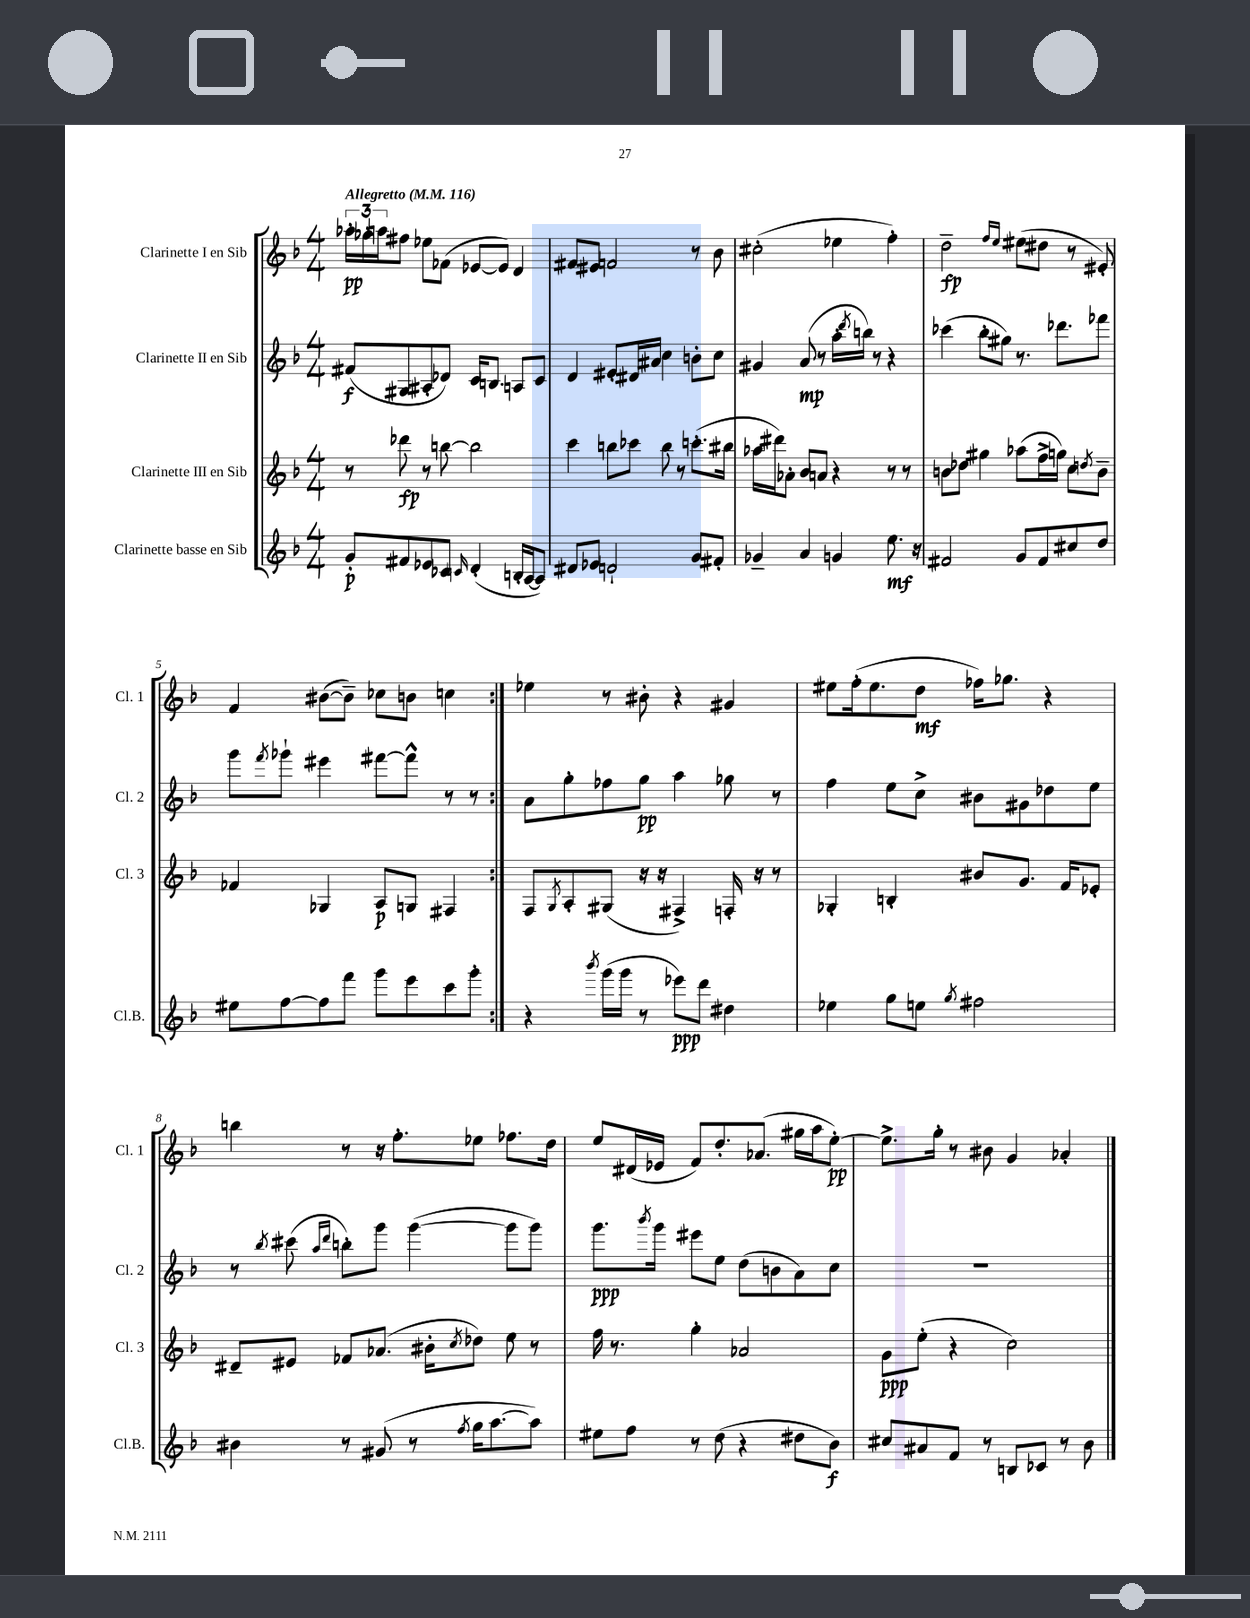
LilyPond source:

<<
\new StaffGroup <<
\new Staff = "s0" \with { instrumentName = "Clarinette I en Sib" shortInstrumentName = "Cl. 1" } {
    \clef treble \key f \major \numericTimeSignature \time 4/4 \tempo "Allegretto" 4 = 116
    \repeat volta 2 { \tuplet 3/2 { aes''16-.\pp ges''16-. a''16 } fis''8 ees''8 fes'8( ees'8~ ees'8) d'4 |
    fis'8 eis'8 f'2 r8 bes'8 |
    cis''2-.( ees''4 f''4-.) |
    d''2--\fp \grace { f''16 e''16 } eis''8( dis''8 r8 eis'8-.) |
    f'4 bis'8~( bis'8--) ces''8 b'8 c''4 | }
    ees''4 r8 bis'8-. r4 gis'4 |
    eis''8 f''16-.( eis''8. d''8\mf fes''16) ges''8. r4 |
    b''4 r8 r16 f''8.-. ees''8 fes''8. d''16 |
    e''8 dis'16( ees'16 f'8) d''8.-. aes'8.( gis''16 a''16 e''8~-.\pp) |
    e''8.-> g''16-. r8 bis'8 g'4 aes'4-. \bar "|." |
}
\new Staff = "s1" \with { instrumentName = "Clarinette II en Sib" shortInstrumentName = "Cl. 2" } {
    \clef treble \key f \major \numericTimeSignature \time 4/4
    \repeat volta 2 { fis'8\f( gis8 ais8-. des'8) c'16 b8. a8 c'8 |
    d'4 eis'8-. dis'16 ais'16 c''4 b'8-. c''8 |
    gis'4 a'8\mp( r8 a''16-. \acciaccatura { d'''8 } b''16) r8 r4 |
    ces'''4( bes''8-. gis''8) r8. des'''8. fes'''8 |
    g'''8 \acciaccatura { f'''8 } ges'''8-! eis'''4 fis'''8~ fis'''8-^ r8 r8 | }
    a'8 g''8-. fes''8 g''8\pp a''4 ges''8 r8 |
    f''4 e''8 c''8-> bis'8 gis'8 des''8 e''8 |
    r8 \acciaccatura { bes''8 } cis'''8( \grace { a''16 d'''16 } b''8-.) g'''8 g'''4~( g'''8 g'''8) |
    g'''8.\ppp \acciaccatura { bes'''8 } g'''16 eis'''8 e''8 d''8( b'8 a'8) c''8 |
    R1 \bar "|." |
}
\new Staff = "s2" \with { instrumentName = "Clarinette III en Sib" shortInstrumentName = "Cl. 3" } {
    \clef treble \key f \major \numericTimeSignature \time 4/4
    \repeat volta 2 { r8 des'''8\fp r8 b''8~ b''2 |
    c'''4 b''8 ces'''8 b''8 r8 c'''8.-.( bis''16 |
    aes''16 dis'''16) aes'8-. bes'8 a'8 r4 r8 r8 |
    b'8 des''8 gis''4 aes''8( f''16-> g''16) c''8 \acciaccatura { d''8 } b'8-- |
    fes'4 ges4 a8\p g8 fis4 | }
    f8 \acciaccatura { g8 } a8-. gis8( r16 r16 fis4->) f16-. r16 r8 |
    ges4-. b4-. bis'8 g'8. f'16 ees'8-. |
    dis'8-- eis'8 fes'8 aes'8.( bis'16-. \acciaccatura { c''8 } des''8) e''8 r8 |
    f''16 r8. g''4-. aes'2 |
    g'8\ppp e''8-.( r4 c''2) \bar "|." |
}
\new Staff = "s3" \with { instrumentName = "Clarinette basse en Sib" shortInstrumentName = "Cl.B." } {
    \clef treble \key f \major \numericTimeSignature \time 4/4
    \repeat volta 2 { g'8-.\p fis'8 ees'8 ces'8 \grace { c'16 } d'4-.( b16-. a16~ a8) |
    dis'8 ees'8 d'2-! g'8 fis'8-. |
    ges'4-- a'4 g'4 e''8.\mf r16 |
    fis'2 g'8 fis'8 cis''8 d''8 |
    eis''8 f''8~ f''8 f'''8 g'''8 e'''8 c'''8 g'''8-. | }
    r4 \acciaccatura { bes'''8 } g'''16( g'''16 r8 ees'''8\ppp) d'''8 dis''4 |
    ees''4 g''8 e''8 \acciaccatura { g''8 } fis''2 |
    bis'4 r8 gis'8( r8 \acciaccatura { f''8 } g''16 a''8.~ a''8) |
    eis''8 f''8 r8 d''8( r4 dis''8 bes'8\f) |
    cis''8 ais'8 f'8 r8 b8 ces'8 r8 bes'8 \bar "|." |
}
>>
>>
